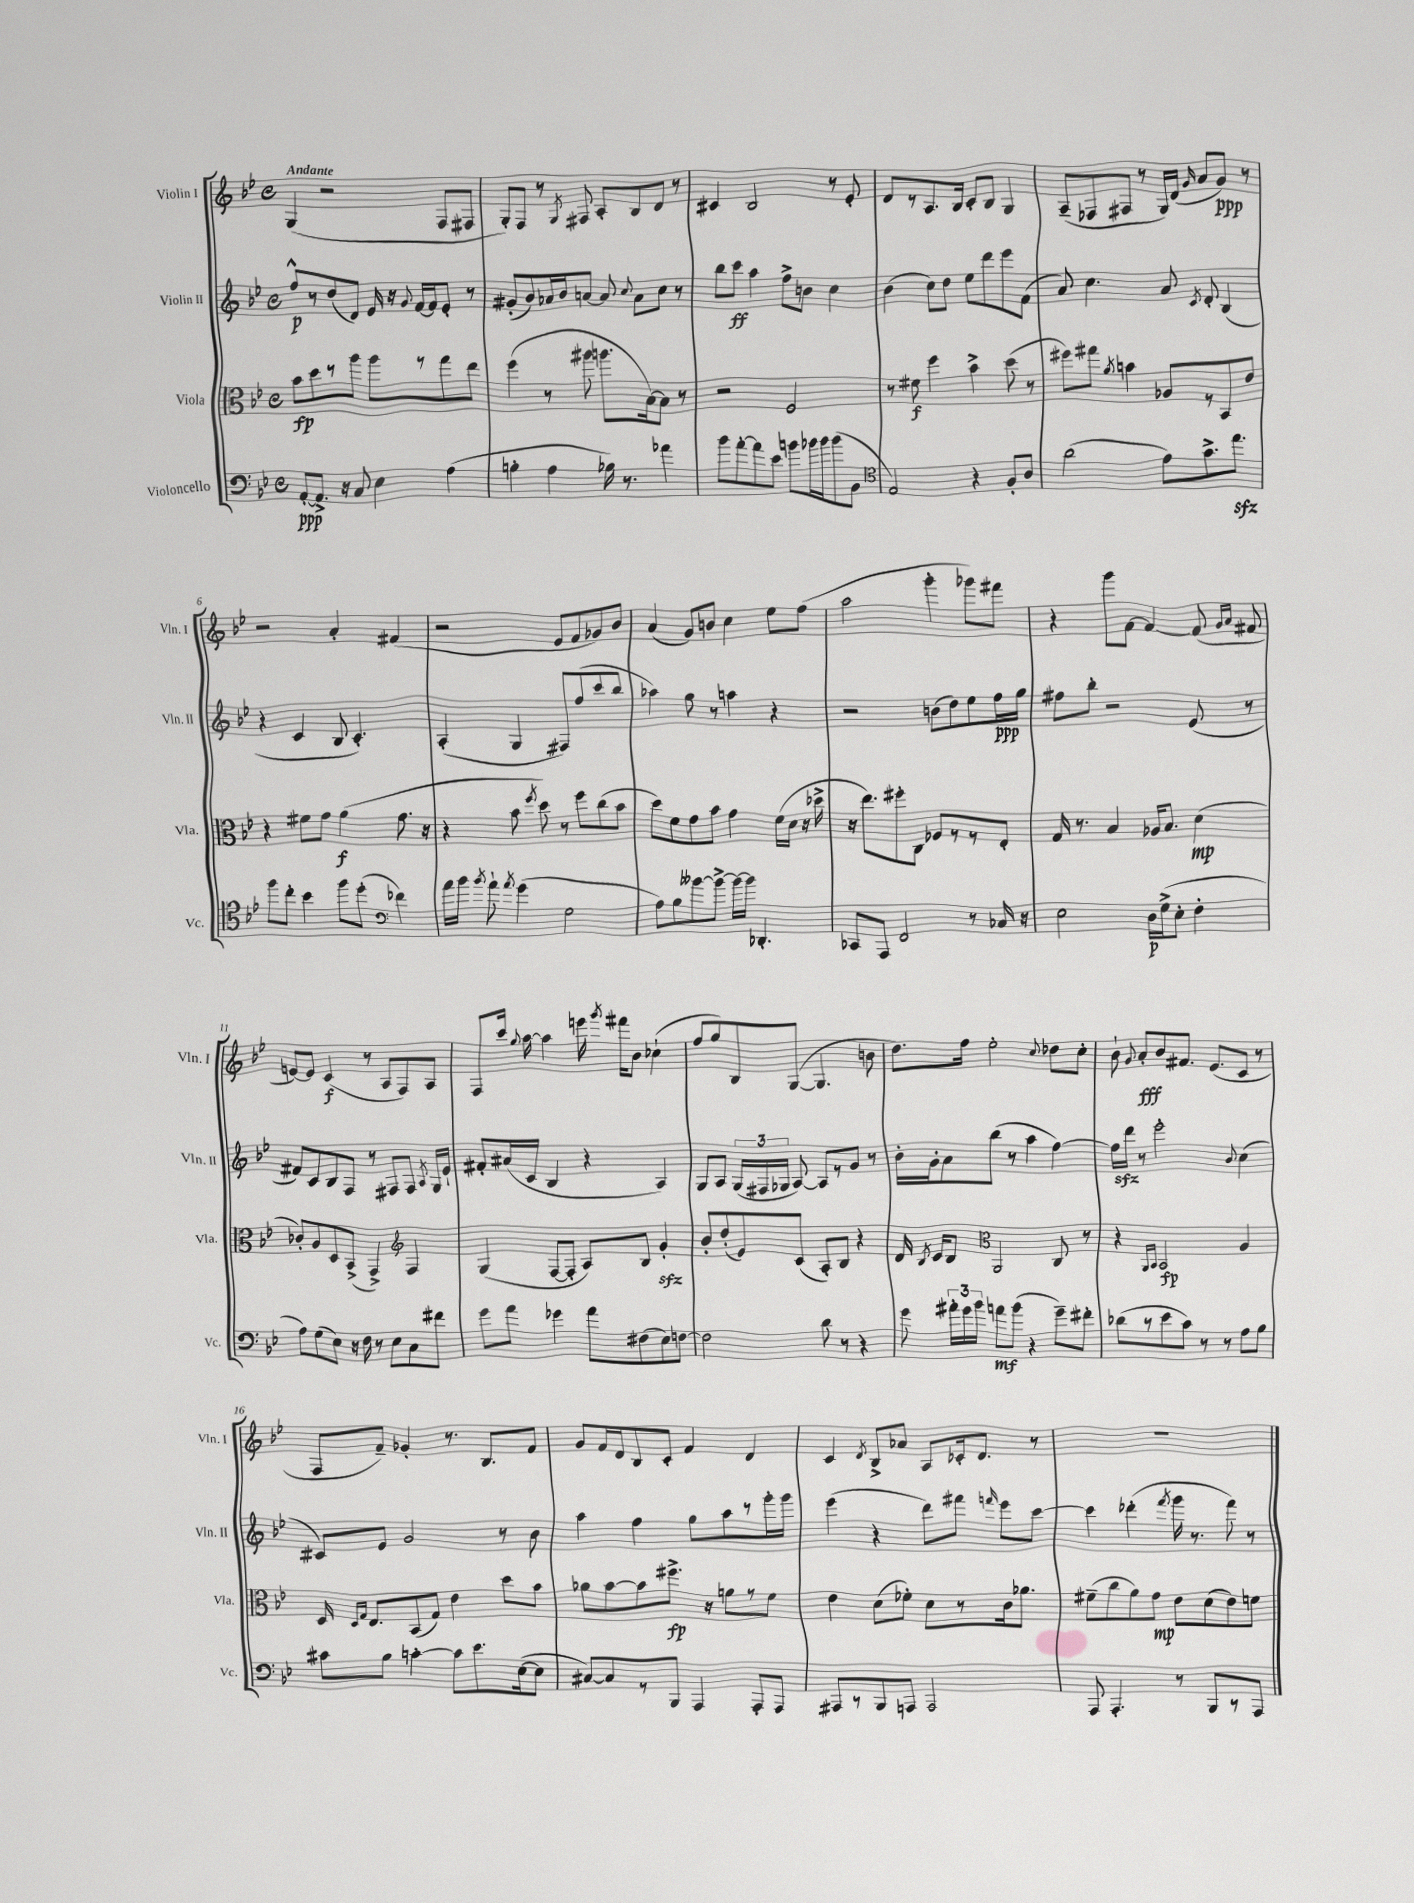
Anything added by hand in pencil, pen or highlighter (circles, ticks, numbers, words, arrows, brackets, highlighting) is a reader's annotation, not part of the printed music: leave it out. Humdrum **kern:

**kern	**kern	**kern	**kern
*staff4	*staff3	*staff2	*staff1
*clefF4	*clefC3	*clefG2	*clefG2
*k[b-e-]	*k[b-e-]	*k[b-e-]	*k[b-e-]
*M4/4	*M4/4	*M4/4	*M4/4
*met(c)	*met(c)	*met(c)	*met(c)
[8AA'/L	8b-\L	8ff^^/L	(4G/
8.AA^/]J	8dd\	8r	.
.	8r	(8dd/	2r
16r	.	.	.
8C/	8aa\J	8d/J)	.
4E-\	8aa\L	16e-/	.
.	.	16r	.
.	.	8qqg/	.
.	8r	[16f/LL	.
.	.	16f/]J	.
(4A\	8gg\	8e-'/J	8F/L
.	8ee-\J	8r	8F#/J
=	=	=	=
4B'\	(4ff\	(8g#'/L	8G'/L)
.	.	8b-/)	8F/J
4A\	8r	16a-/L	8r
.	.	16b-/J	.
.	.	.	8qG/
.	8aa#\	[8a/J	8F#/
16B-\)	8.aa\L	8a/]	8A'/L
8.r	.	.	.
.	.	8qqcc/	.
.	.	8a\L	8B-/
.	[16B-\k)	.	.
4a-\	8B-\]J	8cc\J	8d/J
.	8r	8r	8r
=	=	=	=
8b-\L	2r	8bb-\L	4c#/
[8a'\	.	8ccc\J	.
8a\]	.	4aa\	2B-/
8e-\J	.	.	.
8b\L	2F/	8ff^\L	.
16b-\L	.	8b\J	.
16b-\J	.	.	.
(8b-\	.	4cc\	8r
8BB-\J	.	.	8e-'/
=	=	=	=
*clefC4	*	*	*
2E-/)	8r	(4b-\	8d/L
.	8f#\	.	8r
.	4ff\	8cc\L)	8.A/
.	.	8dd\J	.
.	.	.	16B-/Jk
4r	4b-^\	8ee-\L	8c'/L
.	.	8ddd\	8B-/J
8F'/L	(8dd\	8eee-\	4G/
8A/J	8r	(8f\J	.
=	=	=	=
(2a\	8ff#\L)	8a/)	(8A~/L
.	8gg#\J	4.cc\	8F-/
.	8qa/	.	.
.	4b\	.	8F#/J
.	.	.	8r
8e-\L)	8A-/L	8a/	16G/LL)
.	.	.	(16d/JJ
.	.	8qc/	16qqg/
8.g^\	8r	8d'/	8a/L
.	8BB-/	(4B-/	8g/J)
8.ee-\J	.	.	.
.	8e-/J	.	8r
=	=	=	=
8ff\L	4r	4r	2r
8cc'\J	.	.	.
4b-\	8f#\L	4c/	.
.	8g\J	.	.
8ff\L	(4a\	8B-/	4a'/
(8dd'\J	.	4.c'/)	.
*clefF4	*	*	*
4f-\)	8.g\	.	(4f#/
.	16r	.	.
=	=	=	=
16a\LL	4r	(4A'/	2r
16b-\JJ	.	.	.
8qb-/	.	.	.
8a`\	.	.	.
8qa/	.	.	.
(4g\	8b-\	4G/	.
.	8qff/	.	.
.	8dd\)	.	.
2G\	8r	8F#/L)	8e-/L
.	8ff\L	(8ff/	8f/
.	(8cc\	8ccc/	8g-/)
.	8b-\J	8bb-/J	8b-/J
=	=	=	=
8A\L)	8dd\L)	4aa-\)	(4a/
8B-\	8f\	.	.
[8b--\	8g\	8gg\	8g/L)
8b--^\_J	8b-\J	8r	8b/J
16b--\_LL	4g\	4aa\	4cc\
16b--\]JJ	.	.	.
4.DD-'/	.	.	.
.	(16f\LL	4r	8ee-\L
.	16d\JJ	.	.
.	16r	.	(8ff\J
.	16dd-^\	.	.
=	=	=	=
8CC-/L	16r	2r	2aa\
.	8.ee-\L)	.	.
8AAA/J	.	.	.
2FF/	8ff#'\	.	.
.	8C\J	.	.
.	8F-/L	(8b\L	4ggg'\
.	8r	8dd\)	.
8r	8r	8ee-\	8ggg-\L)
16C-/	8E-'/J	16ff\L	8fff#\J
16r	.	16gg\JJ	.
=	=	=	=
2E-\	16G/	8ff#\L	4r
.	8.r	.	.
.	.	8bb-'\J	.
.	4B-/	2r	8ggg\L
.	.	.	[8f\J
16D\LL	16A-/LK	.	4f/_
(16G^\J	8.B-/J	.	.
8E-'\J	.	.	.
4F'\	(4d\	(8e-/	(8f/]
.	.	.	16qqg/LL
.	.	.	16qqa/JJ
.	.	8r	8f#/
=	=	=	=
8A\L)	8c-'/L)	8f#/L)	[8e/L)
(8G\	8A/	8c/	8e/]J
8E-\J)	8D/	8B-/	(4c/
16r	(8BB-^/J	8F/J	.
16F\	.	.	.
8r	4GG^/)	8r	8r
8E-\L	.	8F#/L	8A/L
*	*clefG2	*	*
8C\	4F/	8F#/J	8F/)
.	.	8qA/	.
8f#\J	.	16G/LL	8A/J
.	.	16e-`/JJ	.
=	=	=	=
8g\L	(4G/	8f#'/L	8F/L
8a\J	.	(16a#/L	16ccc/Jk
.	.	.	8qqgg/
.	.	16c/JJ	[16aa\
4g-\	[8F/L	4B-/	4aa\]
.	8F'/]J	.	.
8a\L	8A/L)	4r	16eee\
.	.	.	8qggg/
.	.	.	16fff#\LK
(8F#\	8B-/J	.	8b-\J
8E-\)	4g'/	4A/)	(4cc-`\
[8F\J	.	.	.
=	=	=	=
2F\]	8b-'/L	8G/L	8ff/L
.	(8dd'/	8A/J	8gg/)
.	8e-/)	(24G/LL	8B-/
.	.	24F#/	.
.	.	24G-/JJ	.
.	(8c/J	[8A/)	([8G/J
8d\	8A'/L)	8A/]L	4.G/]
8r	8B-/J	8r	.
4r	4r	8g/J	.
.	.	8r	8b\
=	=	=	=
8g\	16d/	16b-'\LL	8.dd\L)
.	8qB-/	.	.
.	16c/LK	16g'\J	.
24a#'\LL	8B-/J	8a\	.
24g\	.	.	.
.	.	.	16ff\Jk
24b-\JJ	.	.	.
*	*clefC3	*	*
8a\L	2AA/	(8bb-\J	2ee-'\
(8b-\J	.	8r	.
4r	.	4aa\	.
.	.	.	8qqcc/
8g~\L)	8C/	[4ff\)	8dd-\L
8f#'\J	8r	.	8cc'\J
=	=	=	=
(8d-\L	4r	16ff\]LL	8b-`\
.	.	16ddd\JJ	.
.	.	.	8qqg/
8r	.	8r	8a'/L
.	16qqAA/LL	.	.
.	16qqBB-/JJ	.	.
8e-\	2BB-/	2eee-'\	8b-/
8c\J)	.	.	8.f#/J
8r	.	.	.
.	.	.	(8.e-/L
8r	.	.	.
.	.	8qqb-/	.
8A\L	4A/	(4cc\	8c/J
8B-\J	.	.	8r
=	=	=	=
8c#\L	16D/	8c#/L)	8F/L
.	16qqD/LL	.	.
.	16qqG/JJ	.	.
.	8.E-/L	.	.
8B-\J	.	8e-/J	8f~/J)
[4c'\	(8BB-/	2g/	4g-'/
.	8G/J)	.	.
8c\]L	4e-\	.	8.r
8.e-\	.	.	.
.	.	.	8.B-/L
.	8dd\L	8r	.
([16E-\k	.	.	.
8E-\]J	8b-\J	8b-\	8f/J
=	=	=	=
[8C#/L)	8a-\L	4aa\	8g/L
8C#/]	[8b-\	.	16f/L
.	.	.	16d/J
8r	8b-\]	4ff\	8B-/
8BBB-/J	8.ff#^\J	.	8c'/J
4AAA/	.	8gg\L	4f/
.	16r	.	.
.	8a\L	8aa\	.
8AAA'/L	8r	8r	4d/
8AAA/J	8f\J	16ggg'\L	.
.	.	16ggg\JJ	.
=	=	=	=
8AAA#/L	4e-\	(4eee-\	4c/
8r	.	.	.
.	.	.	8qd/
8BBB-/	(8d\L	4r	8B-^/L
8AAA/J	8f-'\J)	.	8a-/J
2AAA/	8d\L	8ddd\L)	8A/L
.	8r	8fff#\J	16c-'/k
.	.	.	8.d/J
.	.	16qqfff/	.
.	16c\k	8eee-\L	.
.	8.a-\J	.	.
.	.	[8ccc\J	8r
=	=	=	=
8AAA/	(8f#~\L	4ccc\]	1r
4.AAA'/	8cc\	.	.
.	8a\)	(4ddd-'\	.
.	8g\J	.	.
.	.	8qfff/	.
8r	8e-\L	16ggg\	.
.	.	8.r	.
8BBB-/L	(8d\	.	.
8r	8e-\)	8fff\)	.
8AAA/J	8f\J	8r	.
==	==	==	==
*-	*-	*-	*-
